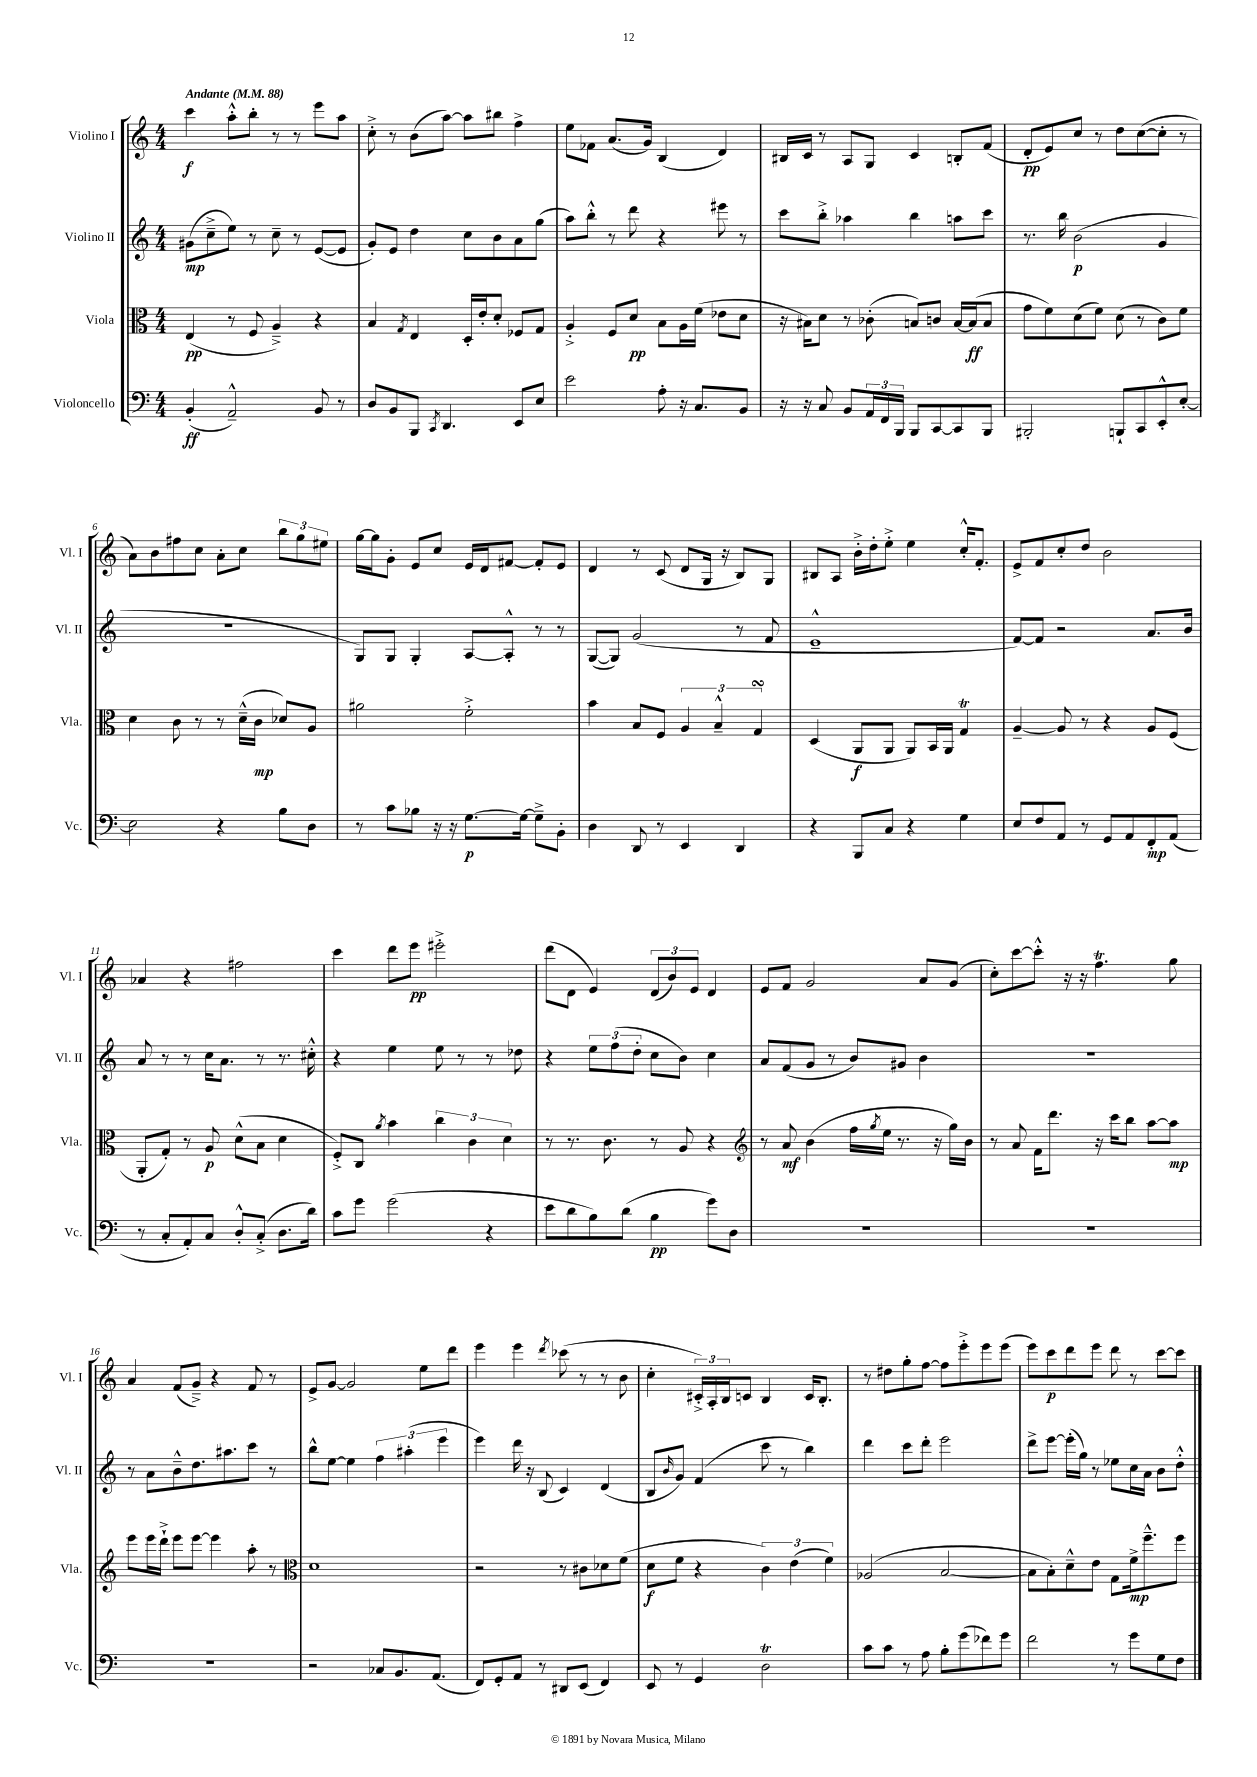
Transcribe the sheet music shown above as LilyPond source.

<<
\new StaffGroup <<
\new Staff = "s0" \with { instrumentName = "Violino I" shortInstrumentName = "Vl. I" } {
    \clef treble \key c \major \numericTimeSignature \time 4/4 \tempo "Andante" 4 = 88
    c'''4\f a''8-.-^ b''8-. r8 r8 e'''8 a''8 |
    c''8-.-> r8 b'8( a''8~) a''8 bis''8 f''4-> |
    e''8 fes'8 a'8.( g'16) b4( d'4) |
    bis16 c'16 r8 a8 g8 c'4 b8-. f'8( |
    d'8-.\pp e'8) c''8 r8 d''8 c''8~( c''8-. r8 |
    a'8) b'8 fis''8 c''8 a'8-. c''8 \tuplet 3/2 { b''8 g''8 eis''8 } |
    g''16~ g''16 g'8-. e'8 c''8 e'16 d'16 fis'8~ fis'8-. e'8 |
    d'4 r8 c'8( d'8 g16 r16 b8) g8 |
    bis8 a8 b'16-.-> d''16-. e''8-.-> e''4 c''16-.-^ f'8.-. |
    e'8-> f'8 c''8-. d''8 b'2 |
    aes'4 r4 fis''2 |
    c'''4 d'''8 e'''8\pp eis'''2-.-> |
    d'''8( d'8 e'4) \tuplet 3/2 { d'8( b'8) e'8 } d'4 |
    e'8 f'8 g'2 a'8 g'8( |
    c''8-.) c'''8~ c'''8-.-^ r16 r16 f''4.\trill g''8 |
    a'4 f'8( g'8--->) r4 f'8 r8 |
    e'8-> g'8~ g'2 e''8 d'''8 |
    e'''4 e'''4 \acciaccatura { d'''8 } ces'''8( r8 r8 b'8 |
    c''4-. \tuplet 3/2 { cis'16-.->) a16-. b16 } c'8 b4 c'16 b8.-. |
    r8 dis''8 g''8-. f''8~ f''8 e'''8-.-> e'''8 e'''8( |
    e'''8) c'''8\p d'''8 e'''8 d'''8 r8 c'''8~ c'''8 \bar "|." |
}
\new Staff = "s1" \with { instrumentName = "Violino II" shortInstrumentName = "Vl. II" } {
    \clef treble \key c \major \numericTimeSignature \time 4/4
    gis'8\mp( c''8---> e''8) r8 c''8-- r8 e'8~( e'8 |
    g'8-.) e'8 d''4 c''8 b'8 a'8 g''8( |
    a''8) b''8-.-^ r8 d'''8 r4 eis'''8 r8 |
    c'''8 b''8-.-> aes''4 b''4 a''8 c'''8 |
    r8. b''16 b'2\p( g'4 |
    r1 |
    g8) g8 g4-. a8~ a8-.-^ r8 r8 |
    g8~( g8) g'2( r8 f'8 |
    e'1---^ |
    f'8~) f'8 r2 a'8. b'16 |
    a'8 r8 r8 c''16 a'8. r8 r8. cis''16-.-^ |
    r4 e''4 e''8 r8 r8 des''8 |
    r4 \tuplet 3/2 { e''8 f''8( d''8-. } c''8 b'8) c''4 |
    a'8 f'8( g'8 r8 b'8) gis'8 b'4 |
    R1 |
    r8 a'8 b'8---^ d''8. ais''8. c'''8 r8 |
    b''8-^ e''8~ e''4 \tuplet 3/2 { f''4 ais''4-.( e'''4 } |
    e'''4) d'''16 r16 b8( c'4) d'4( |
    b8 \grace { b'16 } g'8) f'4( c'''8 r8 b''4) |
    d'''4 c'''8 d'''8-. e'''2 |
    d'''8-> e'''8~ e'''16-.( g''16) r8 ees''8 c''16 a'16 b'8 d''8-.-^ \bar "|." |
}
\new Staff = "s2" \with { instrumentName = "Viola" shortInstrumentName = "Vla." } {
    \clef alto \key c \major \numericTimeSignature \time 4/4
    e4\pp( r8 f8 a4--->) r4 |
    b4 \acciaccatura { g8 } e4 d16-. e'16-. d'8-. fes8 g8 |
    a4-.-> f8 d'8\pp b8 a16 f'16( ees'8 d'8 |
    r16 bis16) d'8 r8 ces'8-.( b8) c'8 b16~ b16\ff( b8 |
    g'8 f'8) d'8( f'8) d'8( r8 c'8) f'8 |
    d'4 c'8 r8 r8 d'16---^( c'16\mp des'8) a8 |
    ais'2 f'2-.-> |
    b'4 b8 f8 \tuplet 3/2 { a4 b4---^ g4\turn } |
    d4( a,8\f a,8 a,8) b,16 a,16 g4\trill |
    a4~-- a8 r8 r4 a8 f8( |
    a,8-. g8-.) r8 a8\p d'8-^( b8 d'4 |
    f8-.->) c8 \acciaccatura { a'8 } b'4 \tuplet 3/2 { c''4 c'4 d'4 } |
    r8 r8. c'8. r8 a8 r4 |
    \clef treble r8 a'8\mf b'4( f''16 \acciaccatura { g''8 } e''16 r8. r16 g''16) b'16 |
    r8 a'8 f'16 d'''8. r16 c'''16 b''8 a''8~ a''8\mp |
    e'''8 e'''16 d'''16-!-> e'''8 e'''8~ e'''4 a''8-. r8 |
    \clef alto d'1 |
    r2 r8 cis'8 des'8 f'8( |
    d'8\f f'8 r4 \tuplet 3/2 { c'4) e'4( f'4) } |
    aes2( b2~ |
    b8 b8-.) d'8---^ e'8 g8 f'16->\mp f''8.---^ f''8 \bar "|." |
}
\new Staff = "s3" \with { instrumentName = "Violoncello" shortInstrumentName = "Vc." } {
    \clef bass \key c \major \numericTimeSignature \time 4/4
    b,4-.\ff( a,2---^) b,8 r8 |
    d8 b,8 b,,8 \acciaccatura { c,8 } d,4. e,8 e8 |
    e'2 a8-. r16 c8. b,8 |
    r16 r16 c8 b,8 \tuplet 3/2 { a,16 f,16 b,,16 } b,,8 c,8~ c,8 b,,8 |
    bis,,2-. b,,8-! c,8 e,8-.-^ e8~-. |
    e2 r4 b8 d8 |
    r8 c'8 bes8 r16 r16 g8.~\p g16~ g8---> b,8-. |
    d4 d,8 r8 e,4 d,4 |
    r4 b,,8 c8 r4 g4 |
    e8 f8 a,8 r8 g,8 a,8 f,8-.\mp a,8( |
    r8 c8-. a,8-.) c8 d8-.-^ c8-.->( d8. d'16) |
    c'8 g'8 g'2( r4 |
    e'8 d'8 b8) d'8( b4\pp g'8) d8 |
    R1 |
    R1 |
    R1 |
    r2 ces8 b,8. a,8.( |
    f,8) g,8-. a,8 r8 dis,8 e,8( f,4) |
    e,8 r8 g,4 d2\trill |
    c'8 c'8 r8 a8 b8-. g'8( fes'8) g'8 |
    f'2 r8 g'8 g8 f8 \bar "|." |
}
>>
>>
